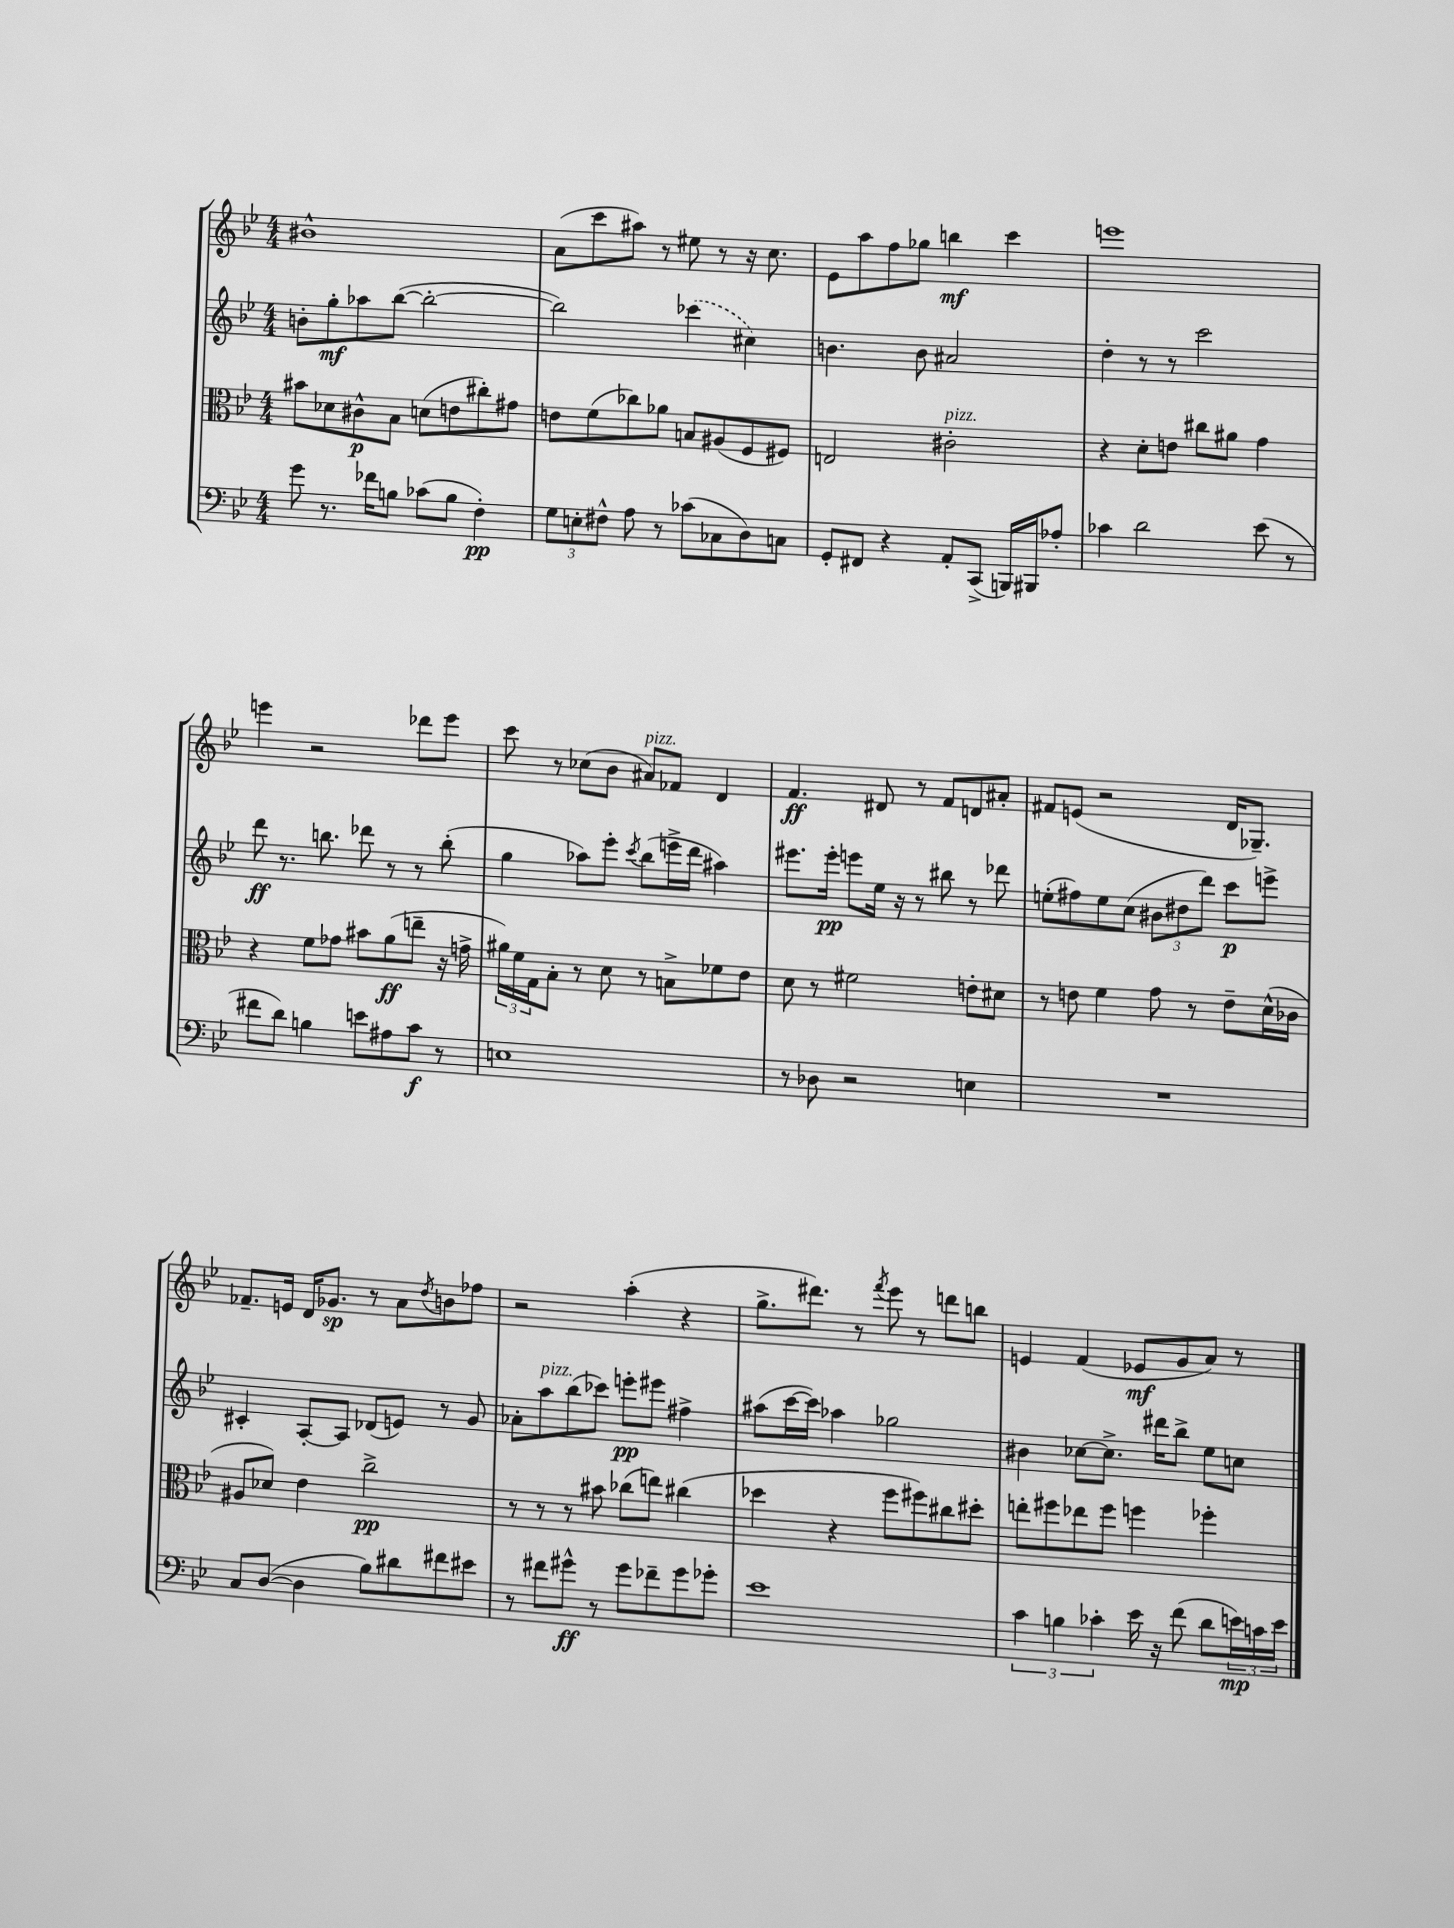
<<
\new StaffGroup <<
\new Staff = "s0" {
    \clef treble \key bes \major \numericTimeSignature \time 4/4
    bis'1-^ |
    a'8( c'''8 ais''8) r8 eis''8 r8 r16 c''8. |
    ees'8 a''8 f''8 ges''8 b''4\mf c'''4 |
    e'''1 |
    e'''4 r2 des'''8 e'''8 |
    c'''8 r8 ces''8( bes'8 ais'8^\markup { \italic "pizz." }) fes'8 d'4 |
    f'4.\ff dis'8 r8 f'8 d'8 ais'8-. |
    fis'8 e'8( r2 d'16 ges8.--) |
    fes'8.-- e'16 d'16 ges'8.\sp r8 a'8 \acciaccatura { d''8 } b'8 fes''8 |
    r2 a''4-.( r4 |
    g''8.-> dis'''8.) r8 \acciaccatura { f'''8 } ees'''8 r8 d'''8 b''8 |
    e'4 f'4( ees'8\mf g'8 a'8) r8 \bar "|." |
}
\new Staff = "s1" {
    \clef treble \key bes \major \numericTimeSignature \time 4/4
    b'8-. g''8-.\mf aes''8 bes''8~( bes''2~-. |
    bes''2) \once \slurDashed ces'''4( cis''4) |
    b'4. b'8 ais'2 |
    d''4-. r8 r8 c'''2 |
    d'''8\ff r8. b''8. des'''8 r8 r8 b''8-.( |
    g''4 aes''8) ees'''8-. \acciaccatura { c'''8 } bes''8( e'''16-> d'''16 ais''4) |
    eis'''8. eis'''16-.\pp e'''8 ees''16 r16 r8 bis''8 r8 des'''8 |
    e''8-.( fis''8) e''8 c''8( \tuplet 3/2 { bis'8 dis''8 d'''8) } c'''8\p e'''8-> |
    cis'4-. a8~-. a8 des'8( e'8) r8 g'8 |
    aes'8-. a''8^\markup { \italic "pizz." } bes''8( ces'''8) e'''8-.\pp eis'''8 fis''4-> |
    ais''8( c'''16~ c'''16) aes''4 ges''2 |
    bis'4 ces''8~ ces''8.-> dis'''16 bes''8-> ees''8 c''8 \bar "|." |
}
\new Staff = "s2" {
    \clef alto \key bes \major \numericTimeSignature \time 4/4
    bis'8 des'8 cis'8-^\p bes8 d'8( e'8 cis''8-.) gis'8 |
    e'8 f'8( ces''8) aes'8 b8 ais8( f8 fis8) |
    e2 cis'2-.^\markup { \italic "pizz." } |
    r4 d'8-. e'8 cis''8 ais'8 g'4 |
    r4 f'8 ges'8 bis'8 a'8\ff( e''8-- r16 g'16-> |
    \tuplet 3/2 { ais'16) f'16 g16 } bes8-. r8 d'8 r8 b8-> fes'8 ees'8 |
    d'8 r8 fis'2 e'8-. dis'8 |
    r8 e'8 f'4 g'8 r8 e'8-- d'16-^( ces'16 |
    ais8 des'8) ees'4 c''2->\pp |
    r8 r8 r8 bis'8 ces''8( e''8) cis''4( |
    des''4 r4 f''8 fis''8) cis''8 dis''8-. |
    e''8-. fis''8 ees''8 fis''8 f''4 fes''4-. \bar "|." |
}
\new Staff = "s3" {
    \clef bass \key bes \major \numericTimeSignature \time 4/4
    g'8 r8. fes'16 b8 ces'8( b8 f4-.\pp) |
    \tuplet 3/2 { g8 e8-. fis8-^ } a8 r8 ces'8( ces8 d8) c8 |
    g,8-. fis,8 r4 a,8-. c,8->( b,,16) bis,,16 aes8-. |
    ces'4 d'2 ees'8( r8 |
    fis'8 d'8) b4 e'8 ais8 c'8\f r8 |
    e1 |
    r8 des8 r2 e4 |
    R1 |
    c8 d8~( d4 bes8) dis'8 fis'8 eis'8 |
    r8 fis'8 gis'8-^\ff r8 gis'8 fes'8-- gis'8 ges'8-. |
    ees'1 |
    \tuplet 3/2 { c'4 b4 ces'4-. } ees'16 r16 f'8( d'8 \tuplet 3/2 { e'16\mp) c'16 e'16 } \bar "|." |
}
>>
>>
\layout { \context { \Score \remove "Bar_number_engraver" } }
